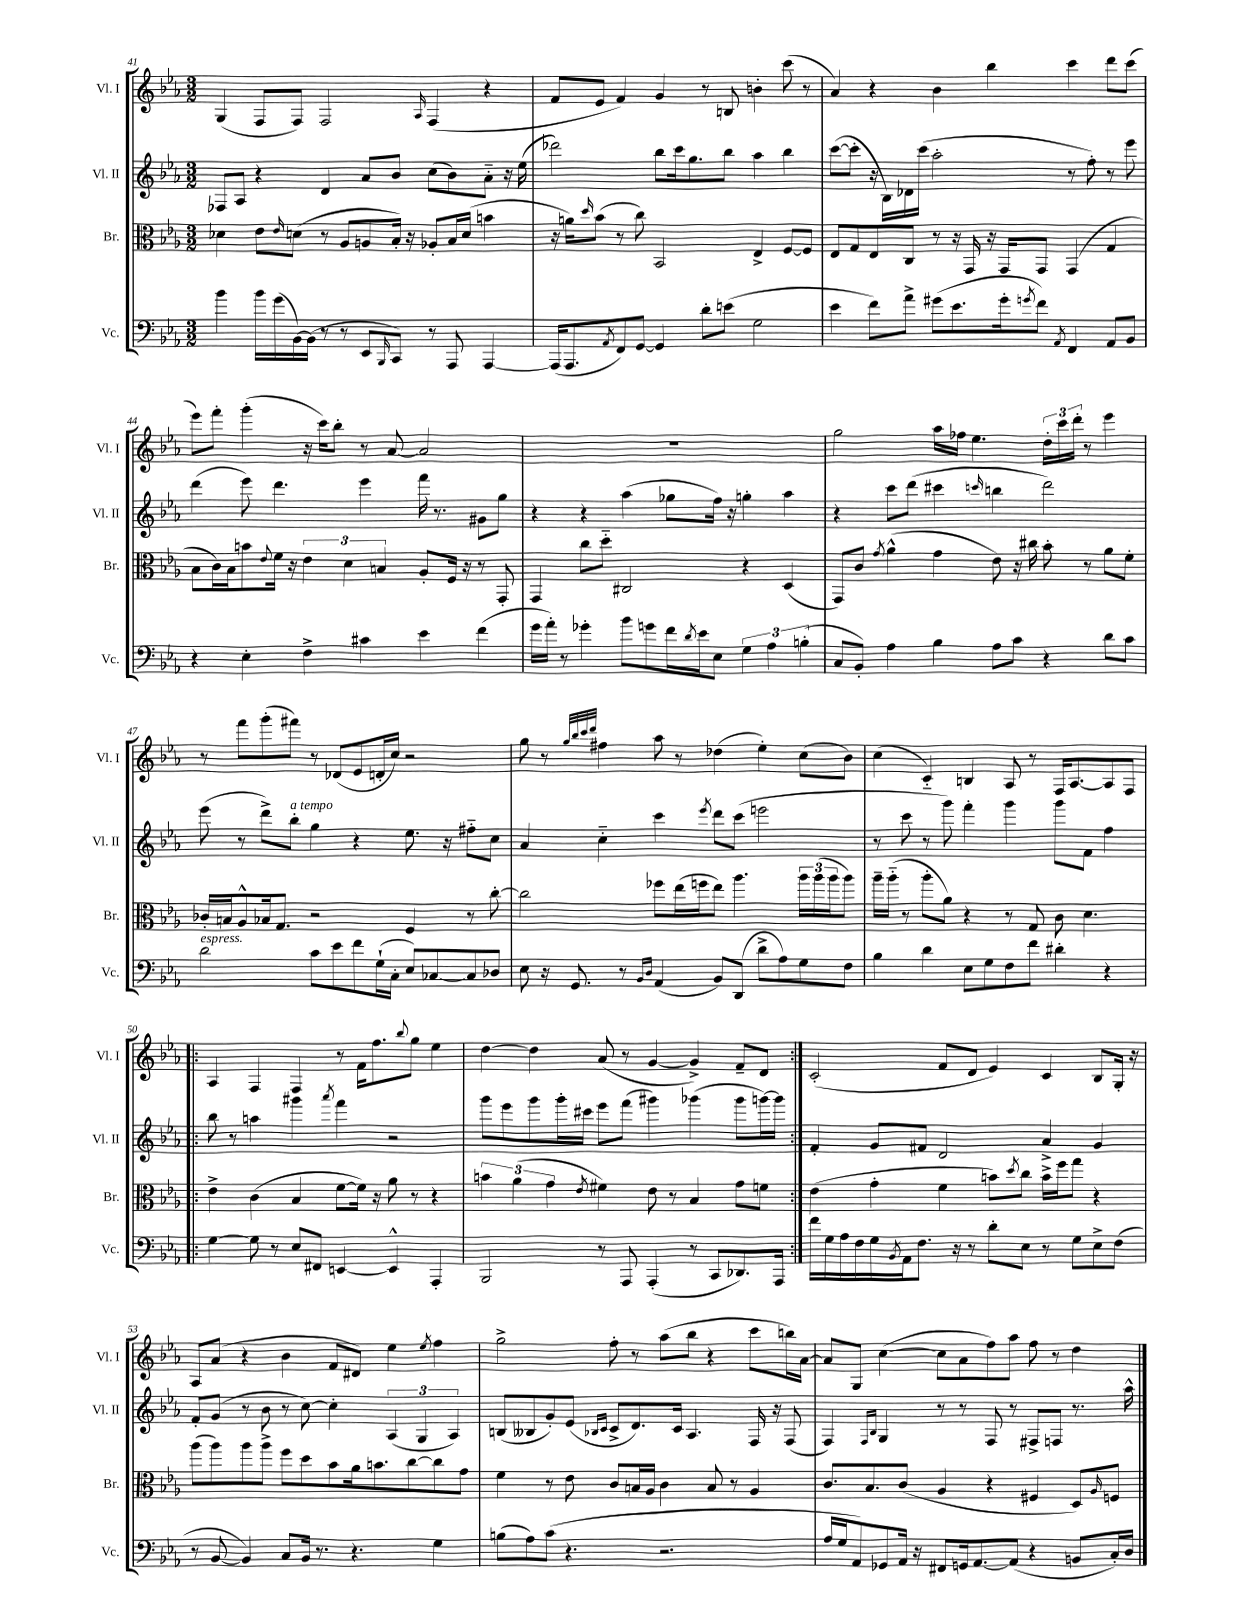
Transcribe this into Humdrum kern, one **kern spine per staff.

**kern	**kern	**kern	**kern
*staff4	*staff3	*staff2	*staff1
*clefF4	*clefC3	*clefG2	*clefG2
*k[b-e-a-]	*k[b-e-a-]	*k[b-e-a-]	*k[b-e-a-]
*M3/2	*M3/2	*M3/2	*M3/2
4b-	4d-	8F-	(4G
.	.	8A-	.
16b-	8e-	4r	8F
(16g	.	.	.
.	16qqe-	.	.
[16BB-)	(8d	.	8F)
(16BB-]	.	.	.
8r	8r	4d	2F
8r	8A-	.	.
8EE-	8A	8a-	.
16qqBBB-	.	.	.
8CC)	16B-')	8b-	.
.	16r	.	.
.	.	.	16qqA-
8r	8A-'	(8cc	(4F
8AAA-	16B-	8b-)	.
.	(16d	.	.
[4AAA-	4b	8a-'~	4r
.	.	16r	.
.	.	(16ee-	.
=	=	=	=
(16AAA-]	16r	2ddd-)	8f
8.AAA-	16a)	.	.
.	16qqdd	.	.
.	(8b-	.	8e-
8qAA-	.	.	.
8FF)	8r	.	4f)
[8GG	8cc)	.	.
4GG]	2BB-	8bb-	4g
.	.	16ccc	.
.	.	8.gg	.
8d'	.	.	8r
(8e	.	8bb-	8B
2G	4E-^	4aa-	4b'
.	[8F	4bb-	(8ccc
.	8F]	.	8r
=	=	=	=
4e-	8E-	([8ccc	4a-)
.	8G	8ccc']	.
8f)	8E-	16r	4r
.	.	16B-)	.
8a-^	8C	16d-	.
.	.	(16ccc	.
(8g#	8r	2aa-'	4b-
8.e-	16r	.	.
.	16GG	.	.
.	16r	.	4bb-
16g#'	16GG	.	.
8qg	.	.	.
8f)	8GG	.	.
8qAA-	.	.	.
4FF	(4GG	8r	4ccc
.	.	8ff')	.
8AA-	4G	8r	8ddd
8BB-	.	8eee-	(8ccc
=	=	=	=
4r	8B-	(4ddd	8eee-)
.	16c)	.	8fff'
.	16B-	.	.
4E-'	8b	8eee-)	(4ggg'
.	8qqe-	.	.
.	16f	4.ddd	.
.	16r	.	.
4F^	6e-	.	16r
.	.	.	16ccc)
.	.	.	8bb-'
.	6d	.	.
4c#	.	4eee-	8r
.	6B	.	.
.	.	.	[8a-
4e-	8A-'	16fff	2a-]
.	.	8.r	.
.	16F	.	.
.	16r	.	.
(4f	8r	8g#	.
.	8GG'	8gg	.
=	=	=	=
16g	4GG	4r	1.r
16a-')	.	.	.
8r	.	.	.
4g-'	8cc	4r	.
.	8dd'~	.	.
8b-	2C#	(4aa-	.
8g	.	.	.
16f	.	8gg-	.
8qd	.	.	.
16e-	.	.	.
8E-	.	16ff)	.
.	.	16r	.
6G	4r	4gg'	.
6A-	.	.	.
.	(4D	4aa-	.
(6B'	.	.	.
=	=	=	=
8C	8GG)	4r	2gg
8BB-')	8c	.	.
.	8qg	.	.
4A-	(4a-^^	8ccc	.
.	.	(8ddd	.
4B-	4g	4ccc#	16aa-
.	.	.	16ff-
.	.	.	4.ee-
.	.	16qqccc	.
8A-	8e-)	4bb	.
8c	16r	.	.
.	16cc#	.	.
4r	8b-'	2ddd)	24dd'
.	.	.	24ccc
.	.	.	24ddd'
.	8r	.	8r
8d	8a-	.	4eee-
8c	8f'	.	.
=	=	=	=
2d	16c-'	(8eee-	8r
.	16B	.	.
.	8A-^^	8r	8fff
.	16B-	8ddd^)	(8ggg'
.	8.G	.	.
.	.	8bb-'	8fff#)
8c	2r	4gg	8r
8e-	.	.	(8d-
8f	.	4r	8e-
(16G`	.	.	16d'
16C'	.	.	16cc)
8E-)	4F	8.ee-	2r
[8C-	.	.	.
.	.	16r	.
8C-]	8r	8ff#'~	.
8D-	[8cc'	8cc	.
=	=	=	=
8E-	2cc]	4a-	8gg
16r	.	.	8r
8.GG	.	.	.
.	.	.	32qqgg
.	.	.	32qqbb-
.	.	.	32qqccc
.	.	.	32qqddd
.	.	4cc'~	4ff#
8r	.	.	.
16qqBB-	.	.	.
16qqD	.	.	.
(4AA-	8ff-	4ccc	8aa-
.	(16ee-	.	8r
.	16ff	.	.
.	.	8qeee-	.
8BB-)	8ee-)	8ddd	(4dd-
(8DD	4.aa-	(8ccc	.
8d^	.	2eee	4ee-')
8A-)	.	.	.
8G	24aa-	.	(8cc
.	(24aa-	.	.
.	24aa-	.	.
8F	8aa-)	.	8b-)
=	=	=	=
4B-	16aa-~	8r	(4cc
.	(16aa-'~	.	.
.	8r	8ccc	.
4d	8aa-'	8r	4c'~)
.	8a-)	8ggg)	.
8E-	4r	4fff'	4B
8G	.	.	.
8F	8r	4ggg	8A-
8f	8G	.	8r
4d#'	8c	8ggg	16F
.	.	.	[8.A-
.	4.d	8f	.
4r	.	4ff	8A-]
.	.	.	8F
=!|:	=!|:	=!|:	=!|:
[4G	4e-^	8bb-	4A-
.	.	8r	.
8G]	(4c	4aa	4F
8r	.	.	.
8E-	4B-	4ggg#	4F
8FF#	.	.	.
.	.	8qaaa-	.
[4EE	[8f	4fff	8r
.	16f])	.	16f
.	16r	.	8.ff
4EE^^]	8a-	2r	.
.	.	.	8qqbb-
.	8r	.	8gg
4AAA-'	4r	.	4ee-
=	=	=	=
2BBB-	6b	8ggg	[4dd
.	.	8eee-	.
.	(6a-	.	.
.	.	8ggg	4dd]
.	6g	.	.
.	.	16ggg'	.
.	.	16ccc#	.
.	8qe-	.	.
8r	4f#)	8eee-	(8a-
8AAA-	.	(8fff	8r
(4AAA-'	8e-	4ggg#)	[4g
.	8r	.	.
8r	4B-	(4ggg-	4g^])
8CC	.	.	.
8.DD-)	8g	8ggg-	8f~
.	8f	[16ggg)	8d
16AAA-	.	16ggg]	.
=:|!	=:|!	=:|!	=:|!
16f	(4e-	4f'	(2c'
16G	.	.	.
16A-	.	.	.
16F	.	.	.
16G	4g'	8g	.
8qBB-	.	.	.
16AA-	.	.	.
8.F	.	8f#	.
.	4f	2d	8f
16r	.	.	.
8r	.	.	8d
8d'	8b)	.	4e-)
.	8qdd	.	.
8E-	8cc	.	.
8r	16b^	4a-^	4c
.	16ff	.	.
8G	8gg	.	.
8E-^	4r	4g	8B-
(8F	.	.	16G'
.	.	.	16r
=	=	=	=
8r	(8aa-	8f'	8A-
[8BB-	8aa-)	(8g	(8a-
4BB-])	8aa-	8r	4r
.	8aa-^	8b-	.
8C	8ff	8r	4b-
16BB-	8dd	[8cc)	.
8.r	.	.	.
.	8b-	4cc']	8f
4.r	16a-	.	8d#)
.	8.b	.	.
.	.	(6A-	4ee-
.	[8cc	.	.
.	.	6G	.
.	.	.	8qee-
4G	8cc]	.	4ff
.	.	6A-)	.
.	8g	.	.
=	=	=	=
(8B	4f	(8B	2gg^
8A-)	.	8B--	.
(8c	8r	8g')	.
4.r	8e-	(8e-	.
.	.	16qqB-	.
.	.	16qqc	.
.	8c	8c^	8ff'
.	16B	8.d)	8r
.	16A-	.	.
2.r	4c	.	(8aa-
.	.	16c	.
.	.	4.A-	8bb-
.	8B	.	4r
.	8r	.	.
.	4A-	16F	8ccc
.	.	16r	.
.	.	(8F	16bb)
.	.	.	[16a-
=	=	=	=
16A-	8.c	4F)	8a-]
16G	.	.	.
8AA-)	.	.	8G
.	8.B-	.	.
.	.	16qqF	.
.	.	16qqB-	.
8GG-	.	4G	([4cc
16AA-	(8c	.	.
16r	.	.	.
8FF#	4A-	8r	8cc]
16GG	.	8r	8a-
[8.AA-	.	.	.
.	4r	8F	8ff)
(8AA-]	.	8r	8aa-
4r	4F#	8F#^	8ff
.	.	8F	8r
8BB	8D)	8.r	4dd
.	16qqA-	.	.
16C')	8F	.	.
16D	.	16aa-^^	.
==	==	==	==
*-	*-	*-	*-
